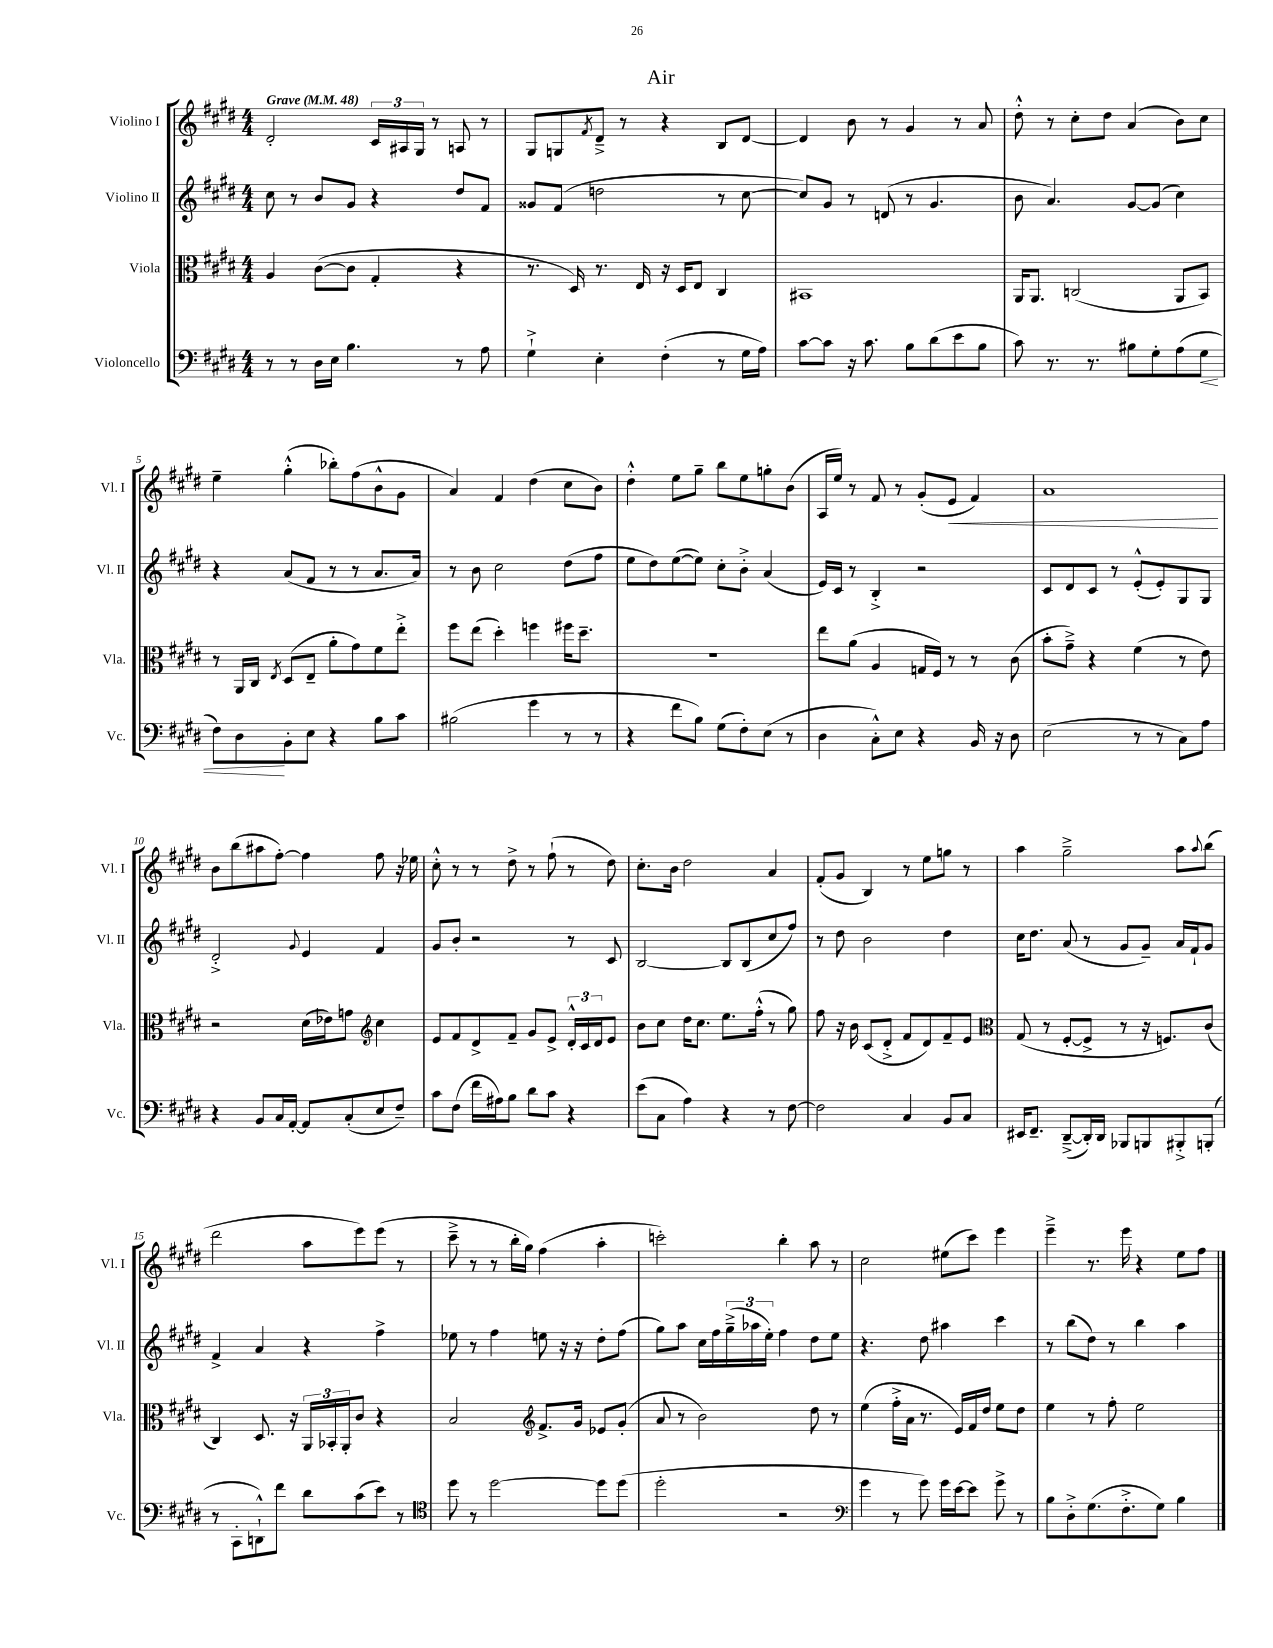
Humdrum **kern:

**kern	**kern	**kern	**kern
*staff4	*staff3	*staff2	*staff1
*clefF4	*clefC3	*clefG2	*clefG2
*k[f#c#g#d#]	*k[f#c#g#d#]	*k[f#c#g#d#]	*k[f#c#g#d#]
*M4/4	*M4/4	*M4/4	*M4/4
*MM48	*MM48	*MM48	*MM48
8r	4A	8cc#	2d#'
8r	.	8r	.
16D#	([8c#	8b	.
16E	.	.	.
4.B	8c#]	8g#	.
.	4G#'	4r	24c#
.	.	.	24A#
.	.	.	24G#
.	.	.	8r
8r	4r	8dd#	8A
8A	.	8f#	8r
=	=	=	=
4G#`^	8.r	8g##	8G#
.	.	(8f#	8G
.	16D#)	.	.
.	.	.	8qf#
4E'	8.r	2dd	8d#~^
.	.	.	8r
.	16E	.	.
(4F#'	16r	.	4r
.	16D#	.	.
.	8E	.	.
8r	4C#	8r	8B
16G#	.	[8cc#	[8d#
16A)	.	.	.
=	=	=	=
[8c#	1BB#	8cc#])	4d#]
8c#]	.	8g#	.
16r	.	8r	8b
8.c#	.	.	.
.	.	(8d	8r
8B	.	8r	4g#
(8d#	.	4.g#	.
8e	.	.	8r
8B	.	.	8a
=	=	=	=
8c#)	16AA	8b	8dd#'^^
.	8.AA	.	.
8.r	.	4.a)	8r
.	(2C	.	8cc#'
8.r	.	.	.
.	.	.	8dd#
8B#	.	[8g#	(4a
8G#'	.	(8g#]	.
(8A	8AA	4cc#)	8b)
8G#	8BB)	.	8cc#
=	=	=	=
8F#)	8r	4r	4ee~
8D#	16AA	.	.
.	16C#	.	.
.	8qE	.	.
8BB'	(8D#	(8a	(4gg#'^^
8E	8E~	8f#	.
4r	8a'	8r	8bb-')
.	8g#)	8r	(8ff#
8B	8f#	8.a	8b^^
8c#	8ee'^	.	8g#
.	.	16a)	.
=	=	=	=
(2B#	8ff#	8r	4a)
.	(8ee	8b	.
.	4dd#')	2cc#	4f#
4g#	4ff	.	(4dd#
8r	16ff#	(8dd#	8cc#
.	8.dd#~	.	.
8r	.	8ff#	8b)
=	=	=	=
4r	1r	8ee	4dd#'^^
.	.	8dd#)	.
8f#	.	([8ee	8ee
8B)	.	8ee])	8gg#~
(8G#	.	8cc#'	8bb
8F#')	.	8b'^	8ee
(8E	.	(4a	8gg'
8r	.	.	(8b
=	=	=	=
4D#	8ee	16e)	16A
.	.	16c#	16ee)
.	(8a	8r	8r
8C#'^^)	4A	4B'^	8f#
8E	.	.	8r
4r	16G	2r	(8g#'
.	16F#)	.	.
.	8r	.	8e
16BB	8r	.	4f#)
16r	.	.	.
8D#	(8c#	.	.
=	=	=	=
(2E	8b'	8c#	1a
.	8g#~^)	8d#	.
.	4r	8c#	.
.	.	8r	.
8r	(4f#	(8e'^^	.
8r	.	8e')	.
8C#)	8r	8G#	.
8A	8e)	8G#	.
=	=	=	=
4r	2r	2d#'^	8b
.	.	.	(8bb
8BB	.	.	8aa#
16C#	.	.	[8ff#')
[16AA'	.	.	.
.	.	8qqg#	.
8AA]	(16d#	4e	4ff#]
.	16e-)	.	.
(8C#'	8g	.	.
*	*clefG2	*	*
8E	4cc#	4f#	8ff#
8F#~)	.	.	16r
.	.	.	16ee-
=	=	=	=
8c#	8e	8g#	8cc#'^^
(8F#	8f#	8b'	8r
16f#	8d#^	2r	8r
16A#)	.	.	.
8B	8f#~	.	8dd#^
8d#	8g#	.	8r
8c#	8e^	.	(8ff#`
4r	24d#'^^	8r	8r
.	24c#	.	.
.	24d#	.	.
.	8e	8c#	8dd#)
=	=	=	=
(8e	8b	[2B	8.cc#'
8C#	8cc#	.	.
.	.	.	16b
4A)	16dd#	.	2dd#
.	8.cc#	.	.
4r	8.ee	8B]	.
.	.	(8B	.
.	(16ff#'^^	.	.
8r	8r	8cc#	4a
[8F#	8gg#)	8ff#)	.
=	=	=	=
2F#]	8ff#	8r	(8f#'
.	16r	8dd#	8g#
.	16b	.	.
.	(8c#	2b	4B)
.	8d#'^	.	.
4C#	8f#	.	8r
.	8d#)	.	8ee
8BB	8f#~	4dd#	8gg
8C#	8e	.	8r
=	=	=	=
*	*clefC3	*	*
16EE#	(8G#	16cc#	4aa
8.FF#~	.	8.dd#	.
.	8r	.	.
([8DD#~^	[8F#'	(8a	2gg#~^
16DD#'])	8F#^]	8r	.
16DD#	.	.	.
8BBB-	8r	8g#	.
8BBB	16r	8g#~)	.
.	8.F)	.	.
8BBB#'^	.	16a	8aa
.	.	16f#`	.
.	.	.	8qqaa
(8BBB'	(8c#	8g#	(8bb
=	=	=	=
8r	4C#)	4f#^	2ddd#
8CC#'	.	.	.
8DD`^^)	8.D#	4a	.
8f#	.	.	.
.	16r	.	.
8d#	24AA	4r	8aa
.	24BB-'	.	.
.	24AA'	.	.
(8c#	8c#	.	8eee)
8e)	4r	4ff#^	(8eee
8r	.	.	8r
=	=	=	=
*clefC4	*	*	*
8dd#	2B	8ee-	8ccc#~^
8r	.	8r	8r
[2dd#	.	4ff#	8r
.	.	.	16bb'
.	.	.	16gg#)
*	*clefG2	*	*
.	8.f#^	8ee	(4ff#
.	.	16r	.
.	16g#	16r	.
8dd#]	8e-	8dd#'	4aa'
(8dd#	(8g#'	(8ff#	.
=	=	=	=
2dd#'	8a	8gg#)	2ccc')
.	8r	8aa	.
.	2b)	16cc#	.
.	.	16ff#	.
.	.	(24gg#~^	.
.	.	24aa-	.
.	.	24ee')	.
2r	.	4ff#	4bb'
.	8dd#	8dd#	8aa
.	8r	8ee	8r
=	=	=	=
*clefF4	*	*	*
4g#	(4ee	4.r	2cc#
8r	16ff#'^	.	.
.	16a	.	.
8g#)	8.r	8dd#	.
16g#	.	4aa#	(8ee#
[16e	16e)	.	.
8e]	16f#	.	8ccc#)
.	16dd#	.	.
8g#^	8ee	4ccc#	4eee
8r	8dd#	.	.
=	=	=	=
8B	4ee	8r	4eee~^
8D#'^	.	(8bb	.
(8.G#	8r	8dd#)	8.r
.	8ff#'	8r	.
8.F#'^	.	.	16eee
.	2ee	4bb	4r
8G#)	.	.	.
4B	.	4aa	8ee
.	.	.	8ff#
==	==	==	==
*-	*-	*-	*-
